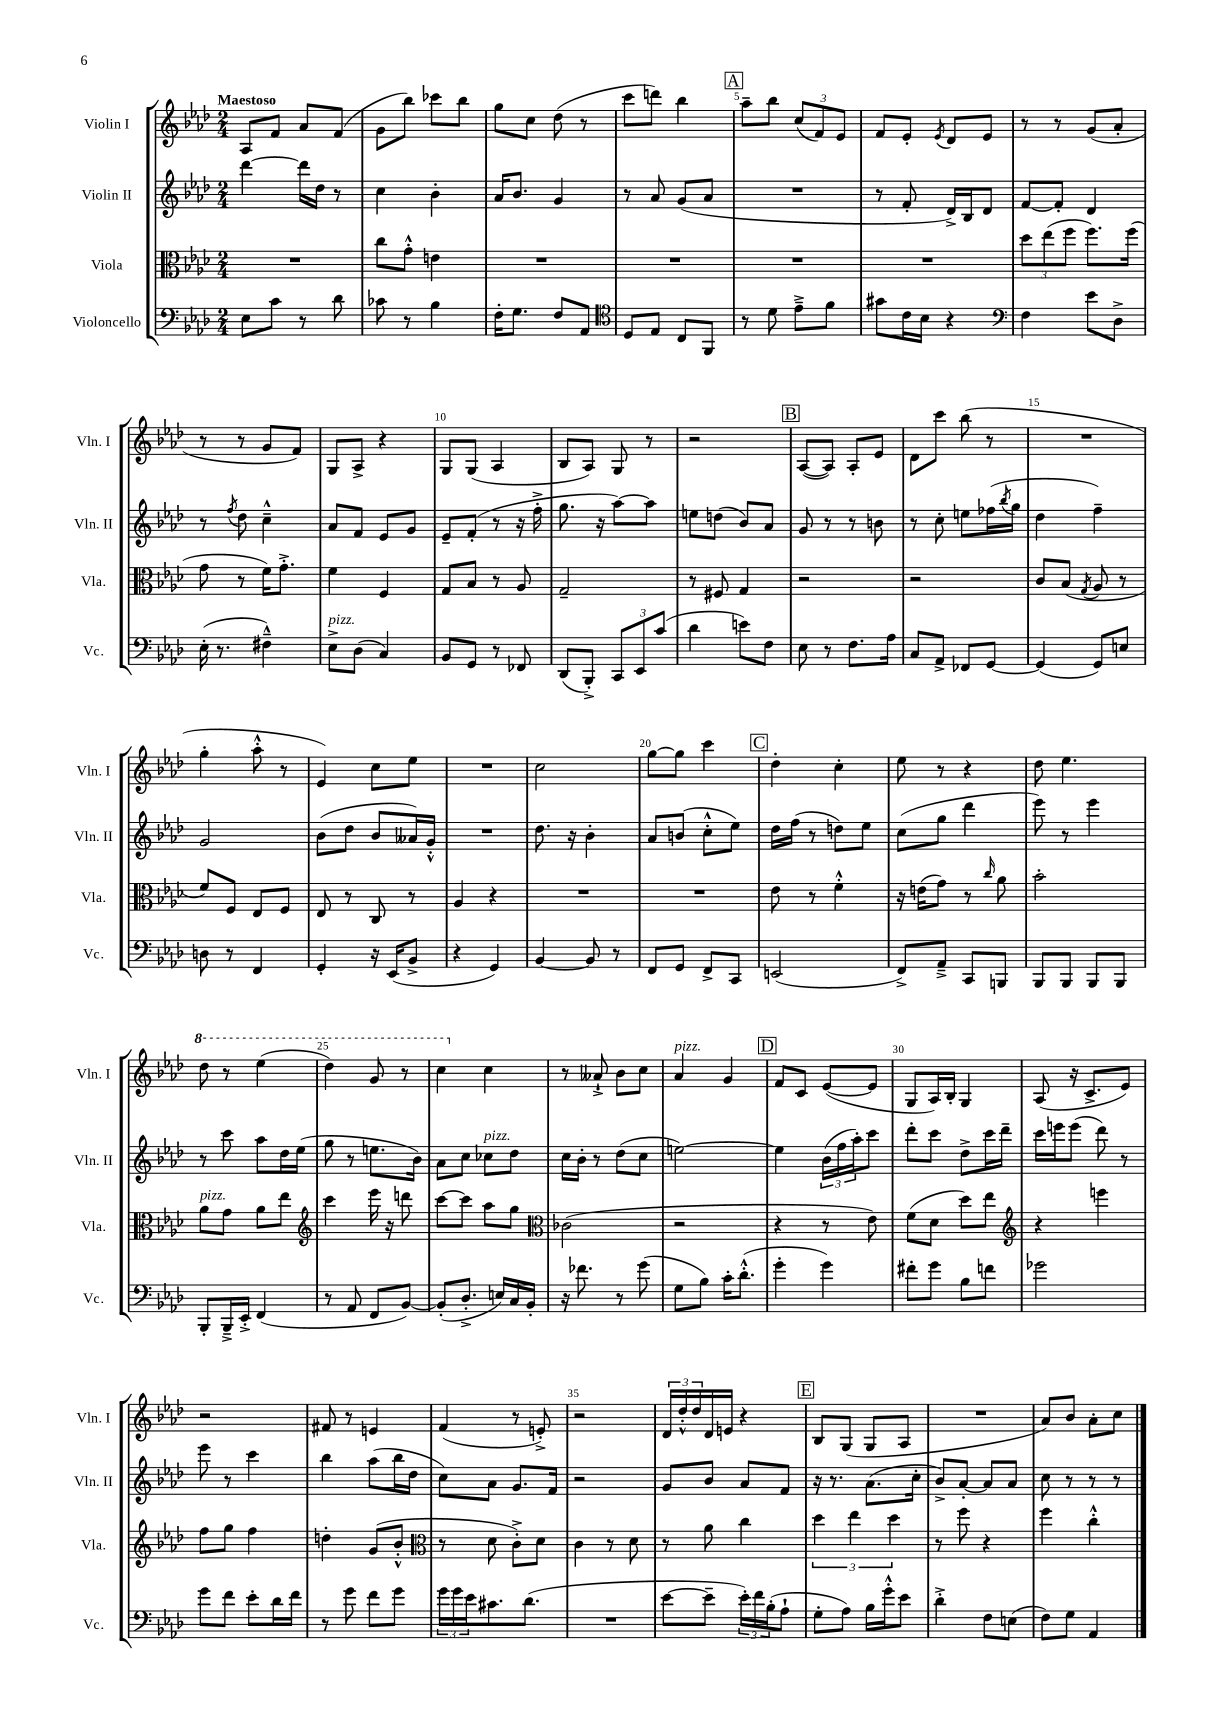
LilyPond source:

<<
\new StaffGroup <<
\new Staff = "s0" \with { instrumentName = "Violin I" shortInstrumentName = "Vln. I" } {
    \clef treble \key aes \major \numericTimeSignature \time 2/4 \tempo "Maestoso"
    aes8 f'8 aes'8 f'8( |
    g'8 bes''8) ces'''8 bes''8 |
    g''8 c''8 des''8( r8 |
    c'''8 d'''8) bes''4 |
    \mark \markup { \box "A" } aes''8-- bes''8 \tuplet 3/2 { c''8( f'8) ees'8 } |
    f'8 ees'8-. \acciaccatura { ees'8 } des'8 ees'8 |
    r8 r8 g'8( aes'8-. |
    r8 r8 g'8 f'8) |
    g8 aes8-> r4 |
    g8 g8( aes4 |
    bes8 aes8) g8 r8 |
    r2 |
    \mark \markup { \box "B" } aes8~( aes8) aes8-. ees'8 |
    des'8 c'''8 bes''8( r8 |
    R2 |
    g''4-. aes''8-.-^ r8 |
    ees'4) c''8 ees''8 |
    R2 |
    c''2 |
    g''8~ g''8 c'''4 |
    \mark \markup { \box "C" } des''4-. c''4-. |
    ees''8 r8 r4 |
    des''8 ees''4. |
    \ottava #1 des'''8 r8 ees'''4( |
    des'''4) g''8 r8 |
    c'''4 \ottava #0 c''4 |
    r8 aeses'8-!-> bes'8 c''8 |
    aes'4^\markup { \italic "pizz." } g'4 |
    \mark \markup { \box "D" } f'8 c'8 ees'8~( ees'8 |
    g8 aes16) bes16-. g4 |
    aes8( r16 c'8.-> ees'8) |
    r2 |
    fis'8 r8 e'4 |
    f'4( r8 e'8-.->) |
    r2 |
    \tuplet 3/2 { des'16 des''16-.-^ des''16 } des'16 e'16 r4 |
    \mark \markup { \box "E" } bes8 g8( g8 aes8 |
    R2 |
    aes'8) bes'8 aes'8-. c''8 \bar "|." |
}
\new Staff = "s1" \with { instrumentName = "Violin II" shortInstrumentName = "Vln. II" } {
    \clef treble \key aes \major \numericTimeSignature \time 2/4
    des'''4~ des'''16 des''16 r8 |
    c''4 bes'4-. |
    aes'16 bes'8. g'4 |
    r8 aes'8 g'8( aes'8 |
    \mark \markup { \box "A" } R2 |
    r8 f'8-. des'16->) bes16 des'8 |
    f'8~ f'8-. des'4 |
    r8 \acciaccatura { f''8 } des''8 c''4---^ |
    aes'8 f'8 ees'8 g'8 |
    ees'8-- f'8-.( r8 r16 f''16-.-> |
    g''8. r16 aes''8~) aes''8 |
    e''8 d''8( bes'8) aes'8 |
    \mark \markup { \box "B" } g'8 r8 r8 b'8 |
    r8 c''8-. e''8 fes''16( \acciaccatura { bes''8 } g''16 |
    des''4 f''4--) |
    g'2 |
    bes'8( des''8 bes'8 aeses'16) g'16-.-^ |
    R2 |
    des''8. r16 bes'4-. |
    aes'8 b'8( c''8-.-^ ees''8) |
    \mark \markup { \box "C" } des''16 f''16( r8 d''8) ees''8 |
    c''8( g''8 des'''4 |
    ees'''8) r8 ees'''4 |
    r8 c'''8 aes''8 des''16 ees''16( |
    g''8 r8 e''8. bes'16) |
    aes'8 c''8 ces''8^\markup { \italic "pizz." } des''8 |
    c''16 bes'16-. r8 des''8( c''8 |
    e''2~) |
    \mark \markup { \box "D" } e''4 \tuplet 3/2 { bes'16( f''16 aes''16-.) } c'''8 |
    des'''8-. c'''8 des''8-> c'''16 des'''16-- |
    c'''16 e'''16 e'''8( des'''8) r8 |
    ees'''8 r8 c'''4 |
    bes''4 aes''8( bes''16 des''16 |
    c''8) aes'8 g'8. f'16 |
    r2 |
    g'8 bes'8 aes'8 f'8 |
    \mark \markup { \box "E" } r16 r8. aes'8.( c''16-. |
    bes'8->) aes'8~-. aes'8 aes'8 |
    c''8 r8 r8 r8 \bar "|." |
}
\new Staff = "s2" \with { instrumentName = "Viola" shortInstrumentName = "Vla." } {
    \clef alto \key aes \major \numericTimeSignature \time 2/4
    R2 |
    c''8 g'8-.-^ e'4 |
    R2 |
    R2 |
    \mark \markup { \box "A" } R2 |
    R2 |
    \tuplet 3/2 { des''8 ees''8( f''8 } f''8.) f''16( |
    g'8 r8 f'16) g'8.-.-> |
    f'4 f4 |
    g8 bes8 r8 aes8 |
    g2-- |
    r8 fis8 g4 |
    \mark \markup { \box "B" } r2 |
    r2 |
    c'8 bes8( \acciaccatura { g8 } aes8 r8 |
    f'8) f8 ees8 f8 |
    ees8 r8 c8 r8 |
    aes4 r4 |
    R2 |
    R2 |
    \mark \markup { \box "C" } ees'8 r8 f'4-.-^ |
    r16 e'16( g'8) r8 \grace { c''16 } aes'8 |
    bes'2-. |
    aes'8^\markup { \italic "pizz." } g'8 aes'8 ees''8 |
    \clef treble c'''4 ees'''16 r16 d'''8 |
    c'''8~ c'''8 aes''8 g''8 |
    \clef alto ces'2( |
    r2 |
    \mark \markup { \box "D" } r4 r8 ees'8) |
    f'8( des'8 des''8) ees''8 |
    \clef treble r4 e'''4 |
    f''8 g''8 f''4 |
    d''4-. g'8( bes'8-.-^ |
    \clef alto r8 des'8 c'8-.->) des'8 |
    c'4 r8 des'8 |
    r8 aes'8 c''4 |
    \mark \markup { \box "E" } \tuplet 3/2 { des''4 ees''4 des''4 } |
    r8 f''8 r4 |
    f''4 c''4-.-^ \bar "|." |
}
\new Staff = "s3" \with { instrumentName = "Violoncello" shortInstrumentName = "Vc." } {
    \clef bass \key aes \major \numericTimeSignature \time 2/4
    ees8 c'8 r8 des'8 |
    ces'8 r8 bes4 |
    f16-. g8. f8 aes,8 |
    \clef tenor des8 ees8 c8 f,8 |
    \mark \markup { \box "A" } r8 des'8 ees'8---> f'8 |
    gis'8 c'16 bes16 r4 |
    \clef bass f4 ees'8 des8-> |
    ees16-.( r8. fis4---^) |
    ees8->^\markup { \italic "pizz." } des8( c4) |
    bes,8 g,8 r8 fes,8 |
    des,8( bes,,8-.->) \tuplet 3/2 { c,8 ees,8 c'8( } |
    des'4 e'8) f8 |
    \mark \markup { \box "B" } ees8 r8 f8. aes16 |
    c8 aes,8-> fes,8 g,8~ |
    g,4( g,8) e8 |
    d8 r8 f,4 |
    g,4-. r16 ees,16( bes,8-> |
    r4 g,4) |
    bes,4~ bes,8 r8 |
    f,8 g,8 f,8-> c,8 |
    \mark \markup { \box "C" } e,2( |
    f,8->) aes,8---> c,8 b,,8 |
    bes,,8 bes,,8 bes,,8 bes,,8 |
    bes,,8-. bes,,16---> ees,16-.-> f,4( |
    r8 aes,8 f,8 bes,8~) |
    bes,8-.( des8.-.-> e16) c16 bes,16-. |
    r16 fes'8. r8 g'8( |
    g8 bes8) c'16-. des'8.-.-^( |
    \mark \markup { \box "D" } g'4-. g'4) |
    fis'8-. g'8 bes8 f'8 |
    ges'2 |
    g'8 f'8 ees'8-. des'16 f'16 |
    r8 g'8 f'8 g'8 |
    \tuplet 3/2 { g'16 g'16 ees'16 } cis'8. des'8.( |
    R2 |
    ees'8~ ees'8-- \tuplet 3/2 { ees'16-.) f'16 bes16-.( } aes8-! |
    \mark \markup { \box "E" } g8-. aes8) bes16 g'16-.-^ ees'8 |
    des'4-.-> f8 e8( |
    f8) g8 aes,4 \bar "|." |
}
>>
>>
\layout { \context { \Score \override BarNumber.break-visibility = ##(#f #t #t) barNumberVisibility = #(every-nth-bar-number-visible 5) } }
